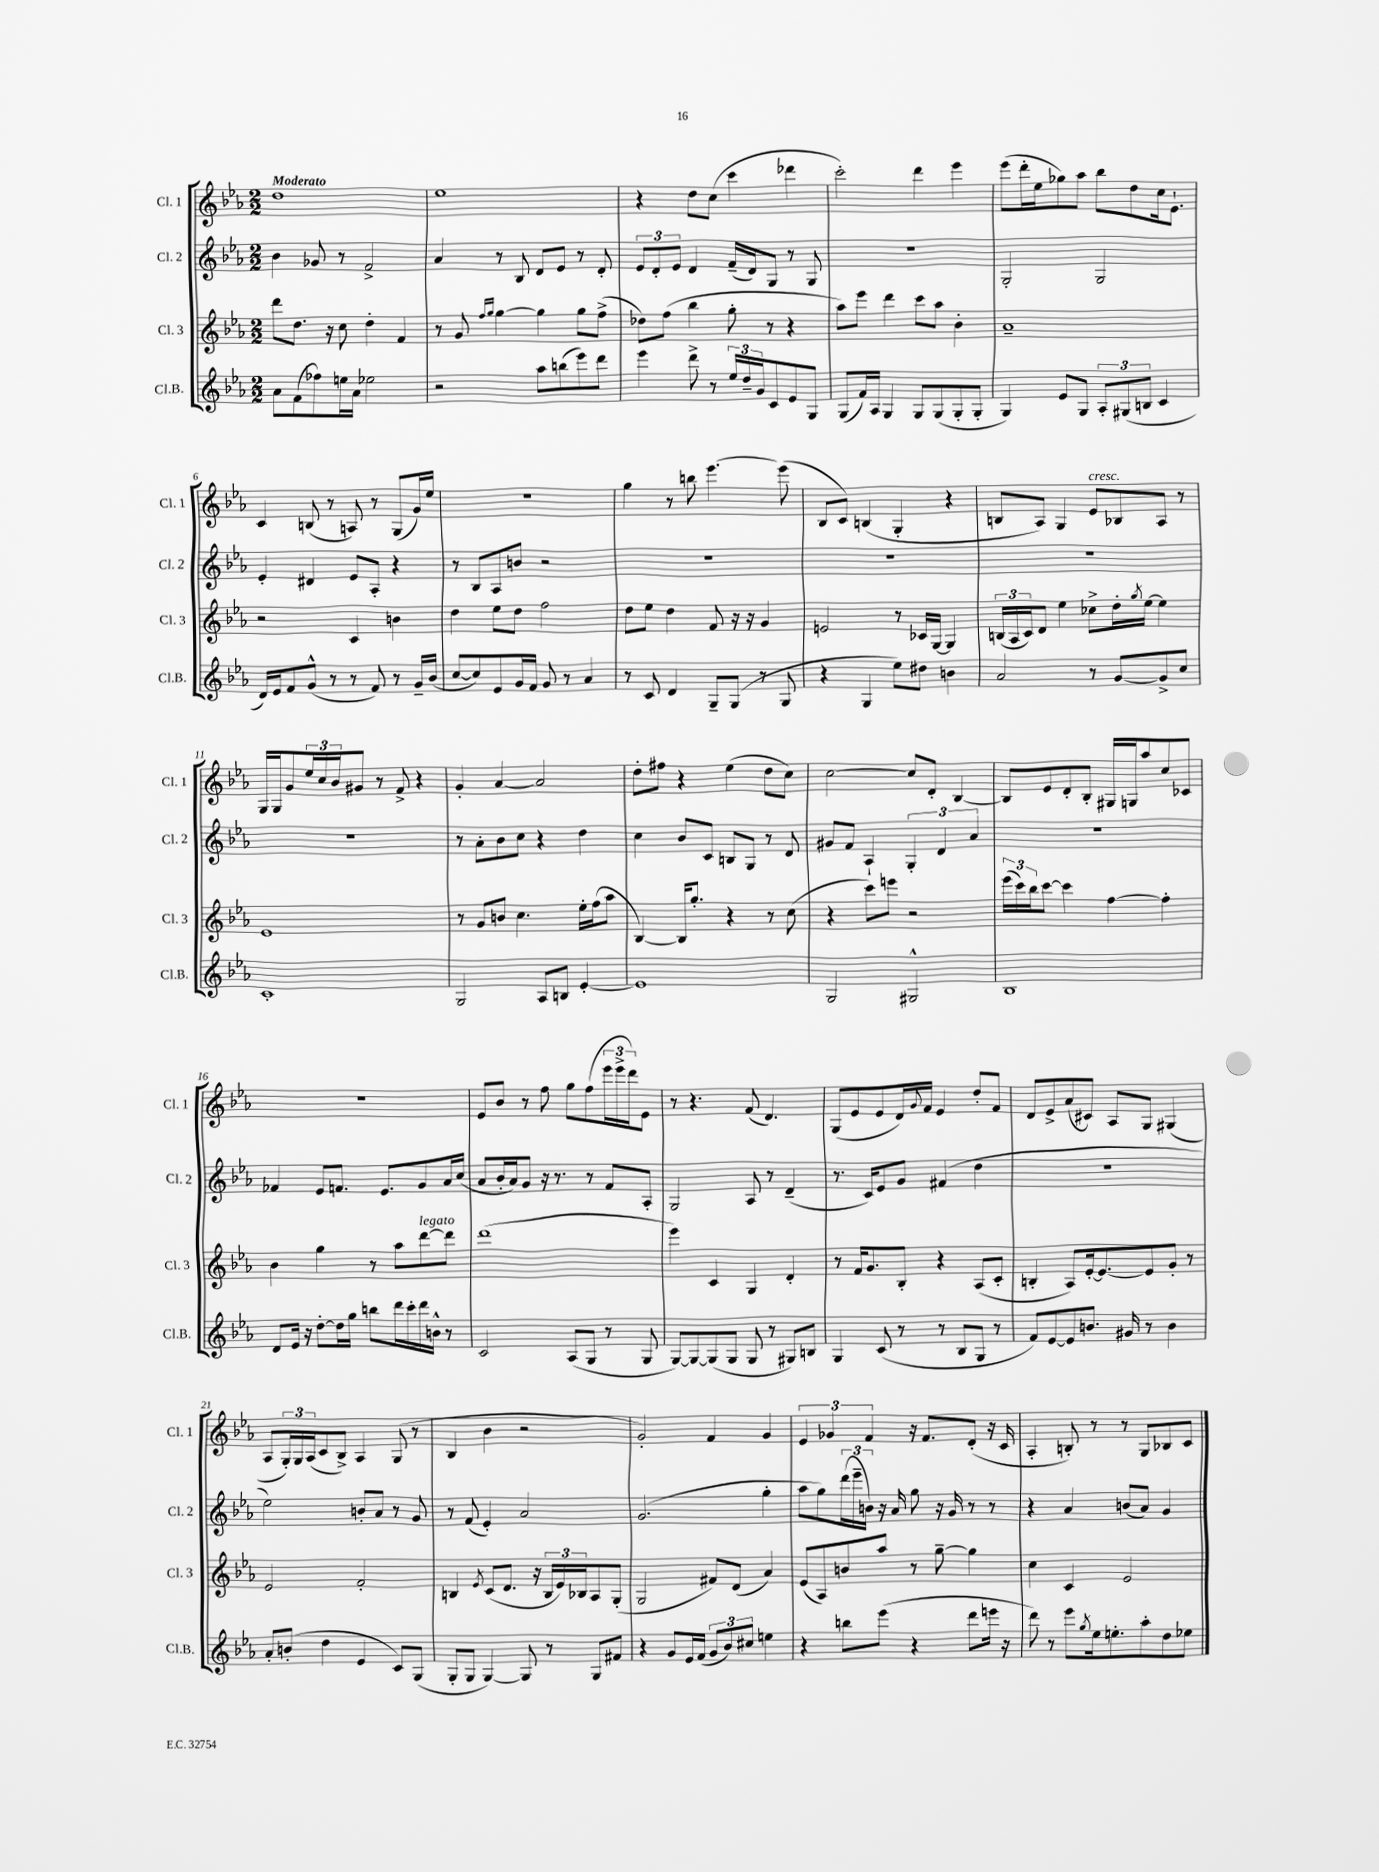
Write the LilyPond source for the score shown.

<<
\new StaffGroup <<
\new Staff = "s0" \with { instrumentName = "Cl. 1" shortInstrumentName = "Cl. 1" } {
    \clef treble \key ees \major \numericTimeSignature \time 2/2 \tempo "Moderato"
    d''1 |
    ees''1 |
    r4 d''8 c''8( c'''4 des'''4 |
    c'''2-.) d'''4 ees'''4 |
    ees'''8( d'''16-. ees''16 ges''8) aes''8 bes''8 d''8 c''16 ees'8.-! |
    c'4 b8( r8 a8) r8 g8( g'16) ees''16 |
    r1 |
    g''4 r8 b''8 ees'''4.~ ees'''8( |
    bes8 c'8) b4( g4-. r4 |
    b8 aes8) g4 ees'8^\markup { \italic "cresc." } bes8 aes8 r8 |
    g16 g16 g'8 \tuplet 3/2 { ees''16 c''16 bes'16 } gis'8 r8 f'8-> r4 |
    g'4-. aes'4~ aes'2 |
    d''8-. fis''8 r4 ees''4( d''8 c''8) |
    c''2~ c''8 d'8-. bes4~ |
    bes8 ees'8 d'8-. bes8-. gis16 g16 aes''8 c''8 ces'8 |
    r1 |
    ees'8 bes'8 r8 f''8 g''8 f''8( \tuplet 3/2 { ees'''16 ees'''16-> d'''16) } ees'8 |
    r8 r4. f'8( d'4.) |
    g8( ees'8 ees'8 d'16) \appoggiatura { g'8 } f'16 ees'4 d''8-. f'8 |
    d'8 ees'8-> aes'8( cis'8) aes8 g8 gis4( |
    aes8 \tuplet 3/2 { g16-.) g16 aes16( } c'8 bes8->) aes4 g8( r8 |
    bes4 bes'4 r2 |
    g'2-.) f'4 g'4 |
    \tuplet 3/2 { ees'4 ges'4 f'4 } r16 f'8. d'8-.( r16 c'16 |
    aes4-. b8-.) r8 r8 g8 bes8 c'8 \bar "|." |
}
\new Staff = "s1" \with { instrumentName = "Cl. 2" shortInstrumentName = "Cl. 2" } {
    \clef treble \key ees \major \numericTimeSignature \time 2/2
    bes'4 ges'8 r8 f'2-> |
    aes'4 r8 bes8 d'8 ees'8 r8 d'8-. |
    \tuplet 3/2 { ees'8 d'8-. ees'8 } d'4 f'16--( d'16) g8 r8 g8 |
    R1 |
    g2-. g2 |
    ees'4-. dis'4 ees'8 aes8-. r4 |
    r8 bes8 aes8 b'8 r2 |
    R1 |
    R1 |
    R1 |
    R1 |
    r8 aes'8-. bes'8 c''8 r4 d''4 |
    c''4 bes'8 c'8 b8 g8 r8 d'8 |
    gis'8 f'8 aes4-! \tuplet 3/2 { g4-. d'4 aes'4 } |
    r1 |
    fes'4 ees'8 f'8. ees'8. g'8 aes'16 c''16( |
    aes'8 bes'16-. aes'16) g'8 r16 r8. r8 f'8 aes8-. |
    g2 aes8 r8 d'4--( |
    r8. c'16) ees'8 g'8 fis'4( d''4 |
    r1 |
    ees''2) b'8-. aes'8 r8 g'8 |
    r8 f'8( ees'4-.) aes'2 |
    g'2.( g''4-. |
    aes''8 g''8) \tuplet 3/2 { d'''16( ees'''16-- b'16) } r16 aes'16 g''8 r16 g'16 r8 r8 |
    r4 aes'4 b'8( aes'8) g'4 \bar "|." |
}
\new Staff = "s2" \with { instrumentName = "Cl. 3" shortInstrumentName = "Cl. 3" } {
    \clef treble \key ees \major \numericTimeSignature \time 2/2
    d'''8 d''8. r16 c''8 d''4-. f'4 |
    r8 g'8 \grace { f''16 g''16 } g''4~ g''4 g''8 f''8->( |
    des''8) f''8( bes''4 g''8-. r8 r4 |
    aes''8) ees'''8 d'''4 c'''8 aes''8 bes'4-. |
    aes'1-- |
    r2 c'4 b'4 |
    d''4 ees''8 d''8 f''2 |
    d''8 ees''8 d''4 f'8 r16 r16 g'4 |
    e'2 r8 ces'16 g16~ g4 |
    \tuplet 3/2 { b16( aes16 c'16) } d'8 ees''4 ces''8-> d''16-. \acciaccatura { g''8 } ees''16~ ees''4 |
    ees'1 |
    r8 g'8 b'8 c''4. ees''16-. f''16( aes''8 |
    bes4~) bes16 g''8.-. r4 r8 c''8( |
    r4 c'''8) e'''8 r2 |
    \tuplet 3/2 { ees'''16( c'''16) bes''16 } c'''8~ c'''4 f''4~ f''4-. |
    bes'4 g''4 r8 aes''8 d'''8~^\markup { \italic "legato" } d'''8 |
    d'''1( |
    ees'''4) c'4 g4 d'4-. |
    r8 f'16 g'8. bes8-. r4 aes8( c'8-. |
    b4-. aes8) ees'16~-. ees'8.~ ees'8 g'8-. r8 |
    ees'2 f'2-. |
    b4 \acciaccatura { ees'8 } c'8( d'8. r16 \tuplet 3/2 { b16 ees'16) bes16 } aes8 g8-.( |
    g2 fis'8) d'8( aes'4) |
    ees'8( aes8) b'8 aes''8 r8 g''8~-- g''4 |
    c''4 c'4 ees'2 \bar "|." |
}
\new Staff = "s3" \with { instrumentName = "Cl.B." shortInstrumentName = "Cl.B." } {
    \clef treble \key ees \major \numericTimeSignature \time 2/2
    aes'8 f'8( fes''8) e''16 aes'16 ees''2 |
    r2 aes''8 b''8( ees'''8) d'''8 |
    ees'''4 d'''8-> r8 \tuplet 3/2 { ees''16 d''16-- g'16 } c'8 ees'8 g8 |
    g8( f'16) aes16 g4 g8 g8( g8-. g8-. |
    g4) ees'8 g8 \tuplet 3/2 { aes8-. gis8( b8 } c'4 |
    d'16) ees'16 f'8 g'8-^( r8 r8 f'8) r8 g'16-- bes'16( |
    c''8~ c''8) ees'8 g'16 f'16 g'8 r8 aes'4 |
    r8 c'8 d'4 g8-- g8( r8 g8 |
    r4 g4 ees''8) dis''8 b'4 |
    aes'2 r8 g'8~ g'8-> c''8 |
    c'1-. |
    g2 aes8 b8 ees'4~-. |
    ees'1 |
    g2 gis2-^ |
    bes1 |
    d'8 ees'16 r16 d''8~-. d''16 g''16 b''8 d'''16 c'''16-. d'''16 b'16-^ r8 |
    c'2 aes8( g8 r8 g8 |
    g8~) g8~ g8( g8 g8 r8 gis8) b8 |
    g4 c'8( r8 r8 bes8 g8 r8 |
    f'8) ees'8~ ees'8 b'8. gis'16 r8 b'4 |
    aes'8-. b'8-.( d''4 ees'4 c'8) g8( |
    g8-. g8 g4~) g8 r8 g8 fis'8 |
    r4 g'8 ees'16 f'16( \tuplet 3/2 { g'8 bes'8) cis''8 } e''4 |
    r4 b''8 ees'''8( r4 d'''8 e'''16 r16 |
    d'''8) r8 ees'''8 \acciaccatura { g''8 } ees''16 e''8.-. aes''8-. d''8 ees''8 \bar "|." |
}
>>
>>
